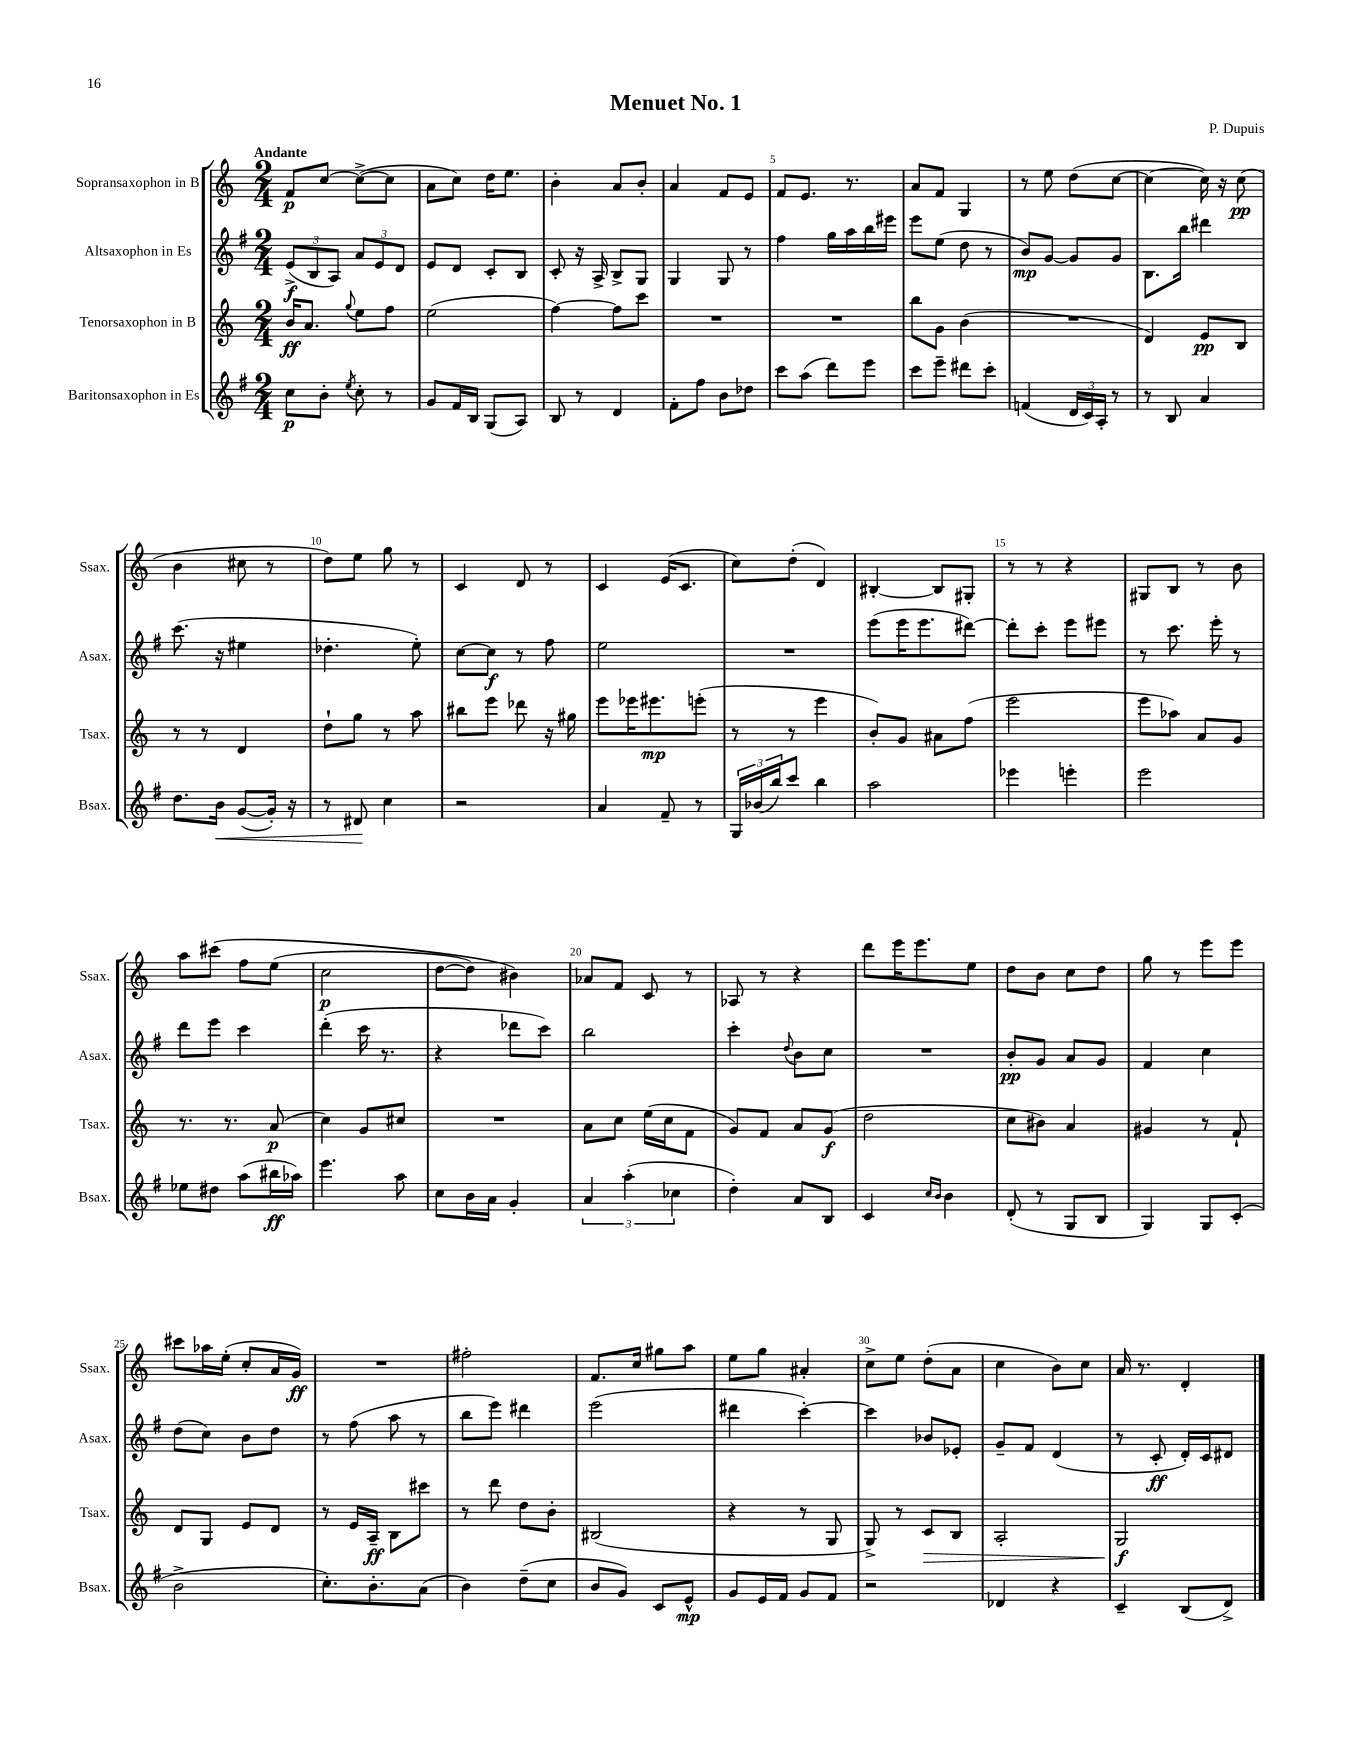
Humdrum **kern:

**kern	**kern	**kern	**kern
*staff4	*staff3	*staff2	*staff1
*clefG2	*clefG2	*clefG2	*clefG2
*k[f#]	*k[]	*k[f#]	*k[]
*M2/4	*M2/4	*M2/4	*M2/4
8cc	16b	(12e^	8f
.	8.a	.	.
.	.	12B	.
8b'	.	.	[8cc
.	.	12A)	.
8qee	8qqgg	.	.
8cc'	8ee	12a	(8cc^_
.	.	12e	.
8r	8ff	.	8cc]
.	.	12d	.
=	=	=	=
8g	(2ee	8e	8a
16f#	.	8d	8cc)
16B	.	.	.
(8G	.	8c'	16dd
.	.	.	8.ee
8A)	.	8B	.
=	=	=	=
8B	[4ff)	8c'	4b'
8r	.	16r	.
.	.	16A^	.
4d	8ff]	8B^	8a
.	8ccc	8G	8b'
=	=	=	=
8f#'	2r	4G	4a
8ff#	.	.	.
8b	.	8G	8f
8dd-	.	8r	8e
=	=	=	=
8ccc	2r	4ff#	8f
(8aa	.	.	8.e
8ddd)	.	16gg	.
.	.	16aa	8.r
8eee	.	16bb	.
.	.	16eee#	.
=	=	=	=
8ccc	8bb	8eee	8a
8eee~	8g	(8ee	8f
8ddd#	(4b	8dd	4G
8ccc'	.	8r	.
=	=	=	=
(4f	2r	8b)	8r
.	.	[8g	8ee
24d	.	8g]	(8dd
24c)	.	.	.
24A'	.	.	.
8r	.	8g	[8cc
=	=	=	=
8r	4d)	8.B	4cc_
8B	.	.	.
.	.	16bb	.
4a	8e	4ddd#	16cc])
.	.	.	16r
.	8B	.	(8cc
=	=	=	=
8.dd	8r	(8.ccc	4b
.	8r	.	.
16b	.	16r	.
([8g	4d	4ee#	8cc#
16g'])	.	.	8r
16r	.	.	.
=	=	=	=
8r	8dd`	4.dd-'	8dd)
8d#	8gg	.	8ee
4cc	8r	.	8gg
.	8aa	8ee')	8r
=	=	=	=
2r	8bb#	[8cc	4c
.	8eee	8cc]	.
.	8ddd-	8r	8d
.	16r	8ff#	8r
.	16gg#	.	.
=	=	=	=
4a	8eee	2ee	4c
.	16eee-	.	.
.	8.eee#	.	.
8f#~	.	.	(16e
.	.	.	8.c
8r	(8eee'	.	.
=	=	=	=
24G	8r	2r	8cc)
(24b-	.	.	.
24bb)	.	.	.
8ccc	8r	.	(8dd'
4bb	4eee	.	4d)
=	=	=	=
2aa	8b')	(8eee	[4B#'
.	8g	16eee	.
.	.	8.eee	.
.	8a#	.	8B#]
.	(8ff	[8ddd#)	8G#'
=	=	=	=
4eee-	2eee	8ddd#']	8r
.	.	8ccc'	8r
4eee'	.	8eee	4r
.	.	8eee#	.
=	=	=	=
2eee	8eee	8r	8G#
.	8aa-)	8.ccc	8B
.	8a	.	8r
.	.	16eee'	.
.	8g	8r	8b
=	=	=	=
8ee-	8.r	8ddd	8aa
8dd#	.	8eee	&(8ccc#
.	8.r	.	.
(8aa	.	4ccc	8ff
16bb#	(8a	.	(8ee
16aa-)	.	.	.
=	=	=	=
4.eee	4cc)	(4ddd'	2cc
.	8g	16ccc	.
.	.	8.r	.
8aa	8cc#	.	.
=	=	=	=
8cc	2r	4r	[8dd
16b	.	.	8dd])
16a	.	.	.
4g'	.	8ddd-	4b#&)
.	.	8ccc)	.
=	=	=	=
6a	8a	2bb	8a-
.	8cc	.	8f
(6aa'	.	.	.
.	(16ee	.	8c
.	16cc	.	.
6cc-	.	.	.
.	8f	.	8r
=	=	=	=
4dd')	8g)	4ccc'	8A-
.	8f	.	8r
.	.	8qqdd	.
8a	8a	8b	4r
8B	(8g	8cc	.
=	=	=	=
4c	2dd	2r	8ddd
.	.	.	16eee
.	.	.	8.eee
16qqcc	.	.	.
16qqb	.	.	.
4b	.	.	.
.	.	.	8ee
=	=	=	=
(8d'	8cc	8b'	8dd
8r	8b#)	8g	8b
8G	4a	8a	8cc
8B	.	8g	8dd
=	=	=	=
4G)	4g#	4f#	8gg
.	.	.	8r
8G	8r	4cc	8eee
(8c'	8f`	.	8eee
=	=	=	=
2b^	8d	(8dd	8ccc#
.	8G	8cc)	16aa-
.	.	.	(16ee'
.	8e	8b	8cc'
.	8d	8dd	16a
.	.	.	16g)
=	=	=	=
8.cc')	8r	8r	2r
.	16e	(8ff#	.
8.b'	16A~	.	.
.	8B	8aa	.
(8a	8ccc#	8r	.
=	=	=	=
4b)	8r	8bb	2ff#'
.	8ddd	8eee)	.
(8dd~	8dd	4ddd#	.
8cc	8b'	.	.
=	=	=	=
8b	(2B#	(2eee	8.f
8g)	.	.	.
.	.	.	16cc
8c	.	.	8gg#
8e^^	.	.	8aa
=	=	=	=
8g	4r	4ddd#	8ee
16e	.	.	8gg
16f#	.	.	.
8g	8r	[4ccc')	4a#'
8f#	8G	.	.
=	=	=	=
2r	8G^)	4ccc]	8cc^
.	8r	.	8ee
.	8c	8b-	(8dd'
.	8B	8e-'	8a
=	=	=	=
4d-	2A'	8g~	4cc
.	.	8f#	.
4r	.	(4d	8b)
.	.	.	8cc
=	=	=	=
4c~	2G	8r	16a
.	.	.	8.r
.	.	8c'	.
(8B	.	16d')	4d'
.	.	16c	.
8d^)	.	8d#	.
==	==	==	==
*-	*-	*-	*-
